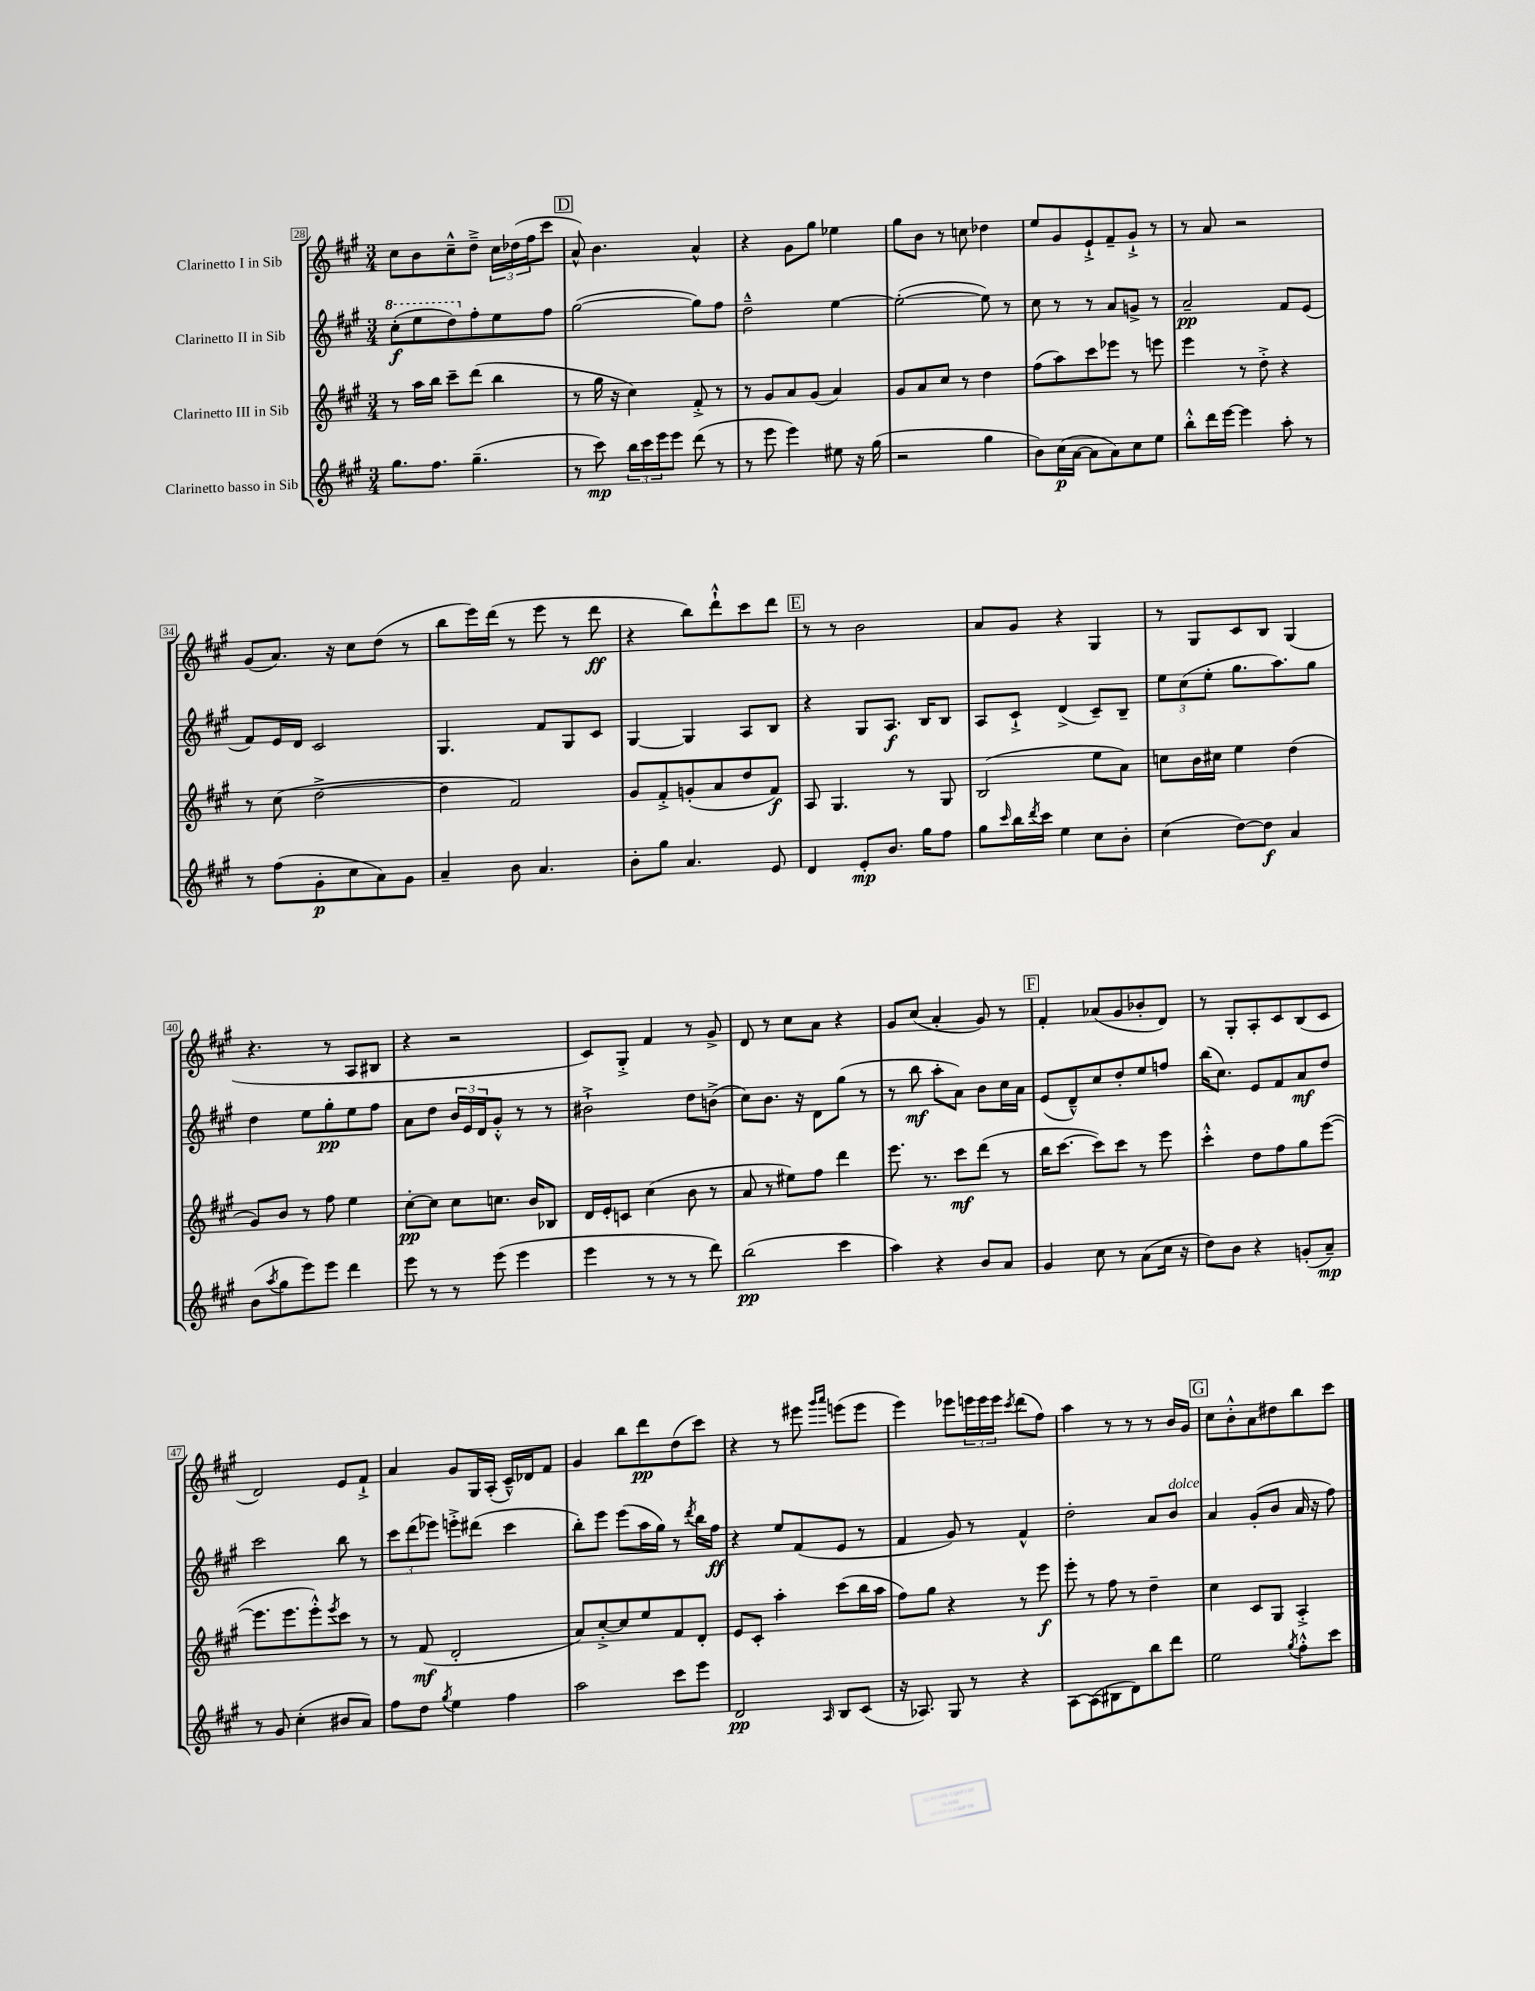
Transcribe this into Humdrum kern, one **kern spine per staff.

**kern	**kern	**kern	**kern
*staff4	*staff3	*staff2	*staff1
*clefG2	*clefG2	*clefG2	*clefG2
*k[f#c#g#]	*k[f#c#g#]	*k[f#c#g#]	*k[f#c#g#]
*M3/4	*M3/4	*M3/4	*M3/4
8.gg#\L	8r	(8ccc#'\L	8cc#\L
.	16aa\LL	8eee\	8b\
8.ff#\J	16bb\JJ	.	.
.	8ccc#~\L	8ddd\)	8cc#~^^\
(4.gg#~\	(8ddd\J	8ff#'\	8dd~^\J
.	4bb\	8ee\	24cc#\LL
.	.	.	(24dd-\
.	.	.	24ff#\J
.	.	8ff#\J	8ccc#\J
=	=	=	=
8r	8r	([2gg#\	8a^^/)
8ccc#\)	16gg#\	.	4.b\
.	16r	.	.
24bb\LL	4cc#\)	.	.
24ccc#\	.	.	.
24eee\J	.	.	.
8eee\J	.	.	.
(8ddd\	8f#'^/	8gg#\]L)	4a^^/
8r	8r	8ff#\J	.
=	=	=	=
8r	8r	2dd~^^\	4r
8eee\	8g#/L	.	.
4eee\)	8a/	.	8g#\L
.	(8g#/J	.	8gg#\J
8ee#\	4a/)	[4ee\	4ee-\
16r	.	.	.
(16gg#\	.	.	.
=	=	=	=
2r	8g#/L	(2ee'\_	8gg#\L
.	8a/	.	8b\J
.	8cc#/J	.	8r
.	8r	.	8cc\
4gg#\	4dd\	8ee\])	4dd-\
.	.	8r	.
=	=	=	=
8b\L)	(8ff#\L	8cc#\	8ee/L
(16cc#\L	8aa\)	8r	8g#/
[16a\JJ	.	.	.
8a\]L	8ccc#\	8r	8e`^/
8a\)	8eee-\J	8a/L	8f#~/
8cc#\	8r	8g^/J	8g#`^/J
8ee\J	8eee\	8r	8r
=	=	=	=
8bb'^^\L	4eee\	2a~/	8r
16ddd\L	.	.	8a/
[16eee\JJ	.	.	.
4eee\]	8r	.	2r
.	8dd'^\	.	.
8aa'\	4r	8f#/L	.
8r	.	(8e/J	.
=	=	=	=
8r	8r	8f#/L)	(8g#/L
(8ff#\L	(8cc#\	16e/L	8.a/J)
.	.	16d/JJ	.
8g#'\	[2dd^\	2c#/	.
.	.	.	16r
8cc#\	.	.	8cc#\L
8a\)	.	.	(8dd\J
8g#\J	.	.	8r
=	=	=	=
4a~/	4dd\]	4.G#/	8bb\L
.	.	.	16eee\L)
.	.	.	(16ddd\JJ
8b\	2f#/)	.	8r
4.a/	.	8f#/L	8eee\
.	.	8G#/	8r
.	.	8c#/J	8ddd\
=	=	=	=
8b'\L	8g#/L	[4G#/	4r
8gg#\J	8f#'^/	.	.
4.a/	(8g'/	4G#/]	8bb\L)
.	8a/	.	8ddd`^^\
.	8dd/	8A/L	8ccc#\
8e/	8f#/J)	8B/J	8ddd\J
=	=	=	=
4d/	8A/	4r	8r
.	4.G#/	.	8r
8e'/L	.	8G#/L	2b\
8.b/J	.	8.A/J	.
.	8r	.	.
16gg#\LK	.	16B/LK	.
8ff#\J	8G#/	8B/J	.
=	=	=	=
8gg#\L	(2B/	8A/L	8a/L
16qqccc#/	.	.	.
16bb\L	.	8c#`^/J	8g#/J
8qddd/	.	.	.
16ccc#\JJ	.	.	.
4ee\	.	(4d^/	4r
8cc#\L	8ee\L	8c#~/L)	4G#/
8b'\J	8a\J)	8B~/J	.
=	=	=	=
(4cc#\	8cc\L	12ee\L	8r
.	.	(12cc#\	.
.	16b\L	.	8G#/L
.	.	12ee'\J	.
.	16cc#\JJ	.	.
[8dd\L)	4ee\	8.gg#\L	8c#/
8dd\]J	.	.	8B/J
.	.	8.aa\)	.
4a/	(4dd\	.	(4G#/
.	.	8gg#\J	.
=	=	=	=
(8b\L	8g#/L)	4dd\	4.r
8qaa/	.	.	.
8gg#\	8b/J	.	.
8eee\)	8r	8ee\L	.
8eee\J	8ff#\	8gg#'\	8r
4ddd\	4ee\	8ee\	8A/L
.	.	8ff#\J	8B#/J
=	=	=	=
8eee\	[8cc#'\L	8a\L	4r
8r	8cc#\]J	8dd\J	.
8r	8cc#\L	24b/LL	2r
.	.	24e/	.
.	.	24d/J	.
(8eee\	8.cc\J	8g#'^^/J	.
4eee\	.	8r	.
.	16b/LK	.	.
.	8B-/J	8r	.
=	=	=	=
4eee\	16d/LL	2b#`^\	8c#/L)
.	16e'/J	.	.
.	8c/J	.	8G#'^/J
8r	(4cc#\	.	4f#/
8r	.	.	.
8r	8b\	8dd\L	8r
8ddd\)	8r	(8b^\J	8g#^/
=	=	=	=
(2bb\	8a/	8cc#\L)	8d/
.	8r	8.b\J	8r
.	8ee#\L)	.	8cc#\L
.	.	16r	.
.	8ff#\J	8d\L	8a\J
4ccc#\	4ddd\	(8gg#\J	4r
.	.	8r	.
=	=	=	=
4aa\)	8.eee\	8r	8g#/L
.	.	8bb\	(8cc#/J
.	8.r	.	.
4r	.	8aa'\L	4a'/
.	8ccc#\L	8a\J)	.
8b/L	(8ddd\J	8b\L	8g#/)
8a/J	8r	16cc#\L	8r
.	.	16a\JJ	.
=	=	=	=
4g#/	16bb\LK	(8e/L	4f#'/
.	[8.ccc#\J	.	.
.	.	8d~^^/)	.
8cc#\	8ccc#\]L)	8cc#/	(8a-/L
8r	8ccc#\J	8dd'/	8g#/
(8a\L	8r	8ee/	8b-'/
16cc#\Jk	8eee\	8ff/J	8d/J)
16r	.	.	.
=	=	=	=
8dd\L)	4ccc#'^^\	(16bb\LK	8r
.	.	8.cc#\J)	.
8b\J	.	.	8G#'/L
4r	8dd\L	8e/L	8A'/
.	8ff#\	8f#/	8c#/
(8g'/L	8gg#\	8a/	(8B/
8a~/J)	([8eee\J	8dd/J	8c#/J
=	=	=	=
8r	8.eee\]L	2ccc#\	2d/)
8g#/	.	.	.
.	8.eee\	.	.
(4cc#'\	.	.	.
.	8eee'^^\)	.	.
.	8qeee/	.	.
8b#/L	8ccc#\J	8bb\	8e/L
8a/J)	8r	8r	8f#`^/J
=	=	=	=
8ff#\L	8r	12ccc#\L	4a/
.	.	(12ddd\	.
8dd\J	(8f#/	.	.
.	.	12eee-\J)	.
8qgg#/	.	.	.
4ee\	2d'/	8eee'^\L	8g#/L
.	.	(8ddd#\J	16G#/L
.	.	.	(16A'/JJ
4ff#\	.	4ccc#\	16c#~^^/LL)
.	.	.	16d-/J
.	.	.	8f#/J
=	=	=	=
2aa\	8a/L)	8bb'\L)	4g#/
.	[8cc#'^/	8eee\J	.
.	8cc#/]	(8eee\L	8bb\L
.	8ee/	16aa\L	8ddd\
.	.	16gg#\JJ)	.
8ccc#\L	8f#/	8r	(8dd\
.	.	8qddd/	.
8eee\J	8d'/J	16bb\LL	8ccc#\J)
.	.	16ff#\JJ	.
=	=	=	=
2d/	8e/L	4r	4r
.	8c#'/J	.	.
.	4aa'\	8ee/L	8r
.	.	(8f#/	8eee#\
.	.	.	16qqggg#/LL
16qqA/	.	.	16qqaaa/JJ
8B/L	(8ccc#\L	8e/J	(8eee\L
(8c#/J	16bb\L	8r	8eee\J
.	16aa\JJ	.	.
=	=	=	=
16r	8ff#\L)	4f#/	4eee\)
8.A-/)	.	.	.
.	8gg#\J	.	.
8G#/	4r	8g#/)	8eee-\L
8r	.	8r	24eee\L
.	.	.	24eee\
.	.	.	24eee\JJ
.	.	.	8qccc#/
4r	8r	4f#^^/	(8ddd\L
.	8eee\	.	8ff#\J)
=	=	=	=
[8A\L	8eee'\	2dd'\	4aa\
(8A\]	8r	.	.
8B#\	8ff#\	.	8r
8d\)	8r	.	8r
8bb\	4dd~\	8a/L	8r
8ddd\J	.	8b/J	16b/LL
.	.	.	16g#/JJ
=	=	=	=
2ee\	4cc#\	4a/	8cc#\L
.	.	.	8b'^^\
.	8c#/L	(8g#'/L	8a\
.	8G#/J	8b/J	8dd#\
8qgg#/	.	.	.
8ff#'^^\L	4A'^/	16a/	8bb\
.	.	16r	.
8ccc#\J	.	8ff#\)	8ccc#\J
==	==	==	==
*-	*-	*-	*-
